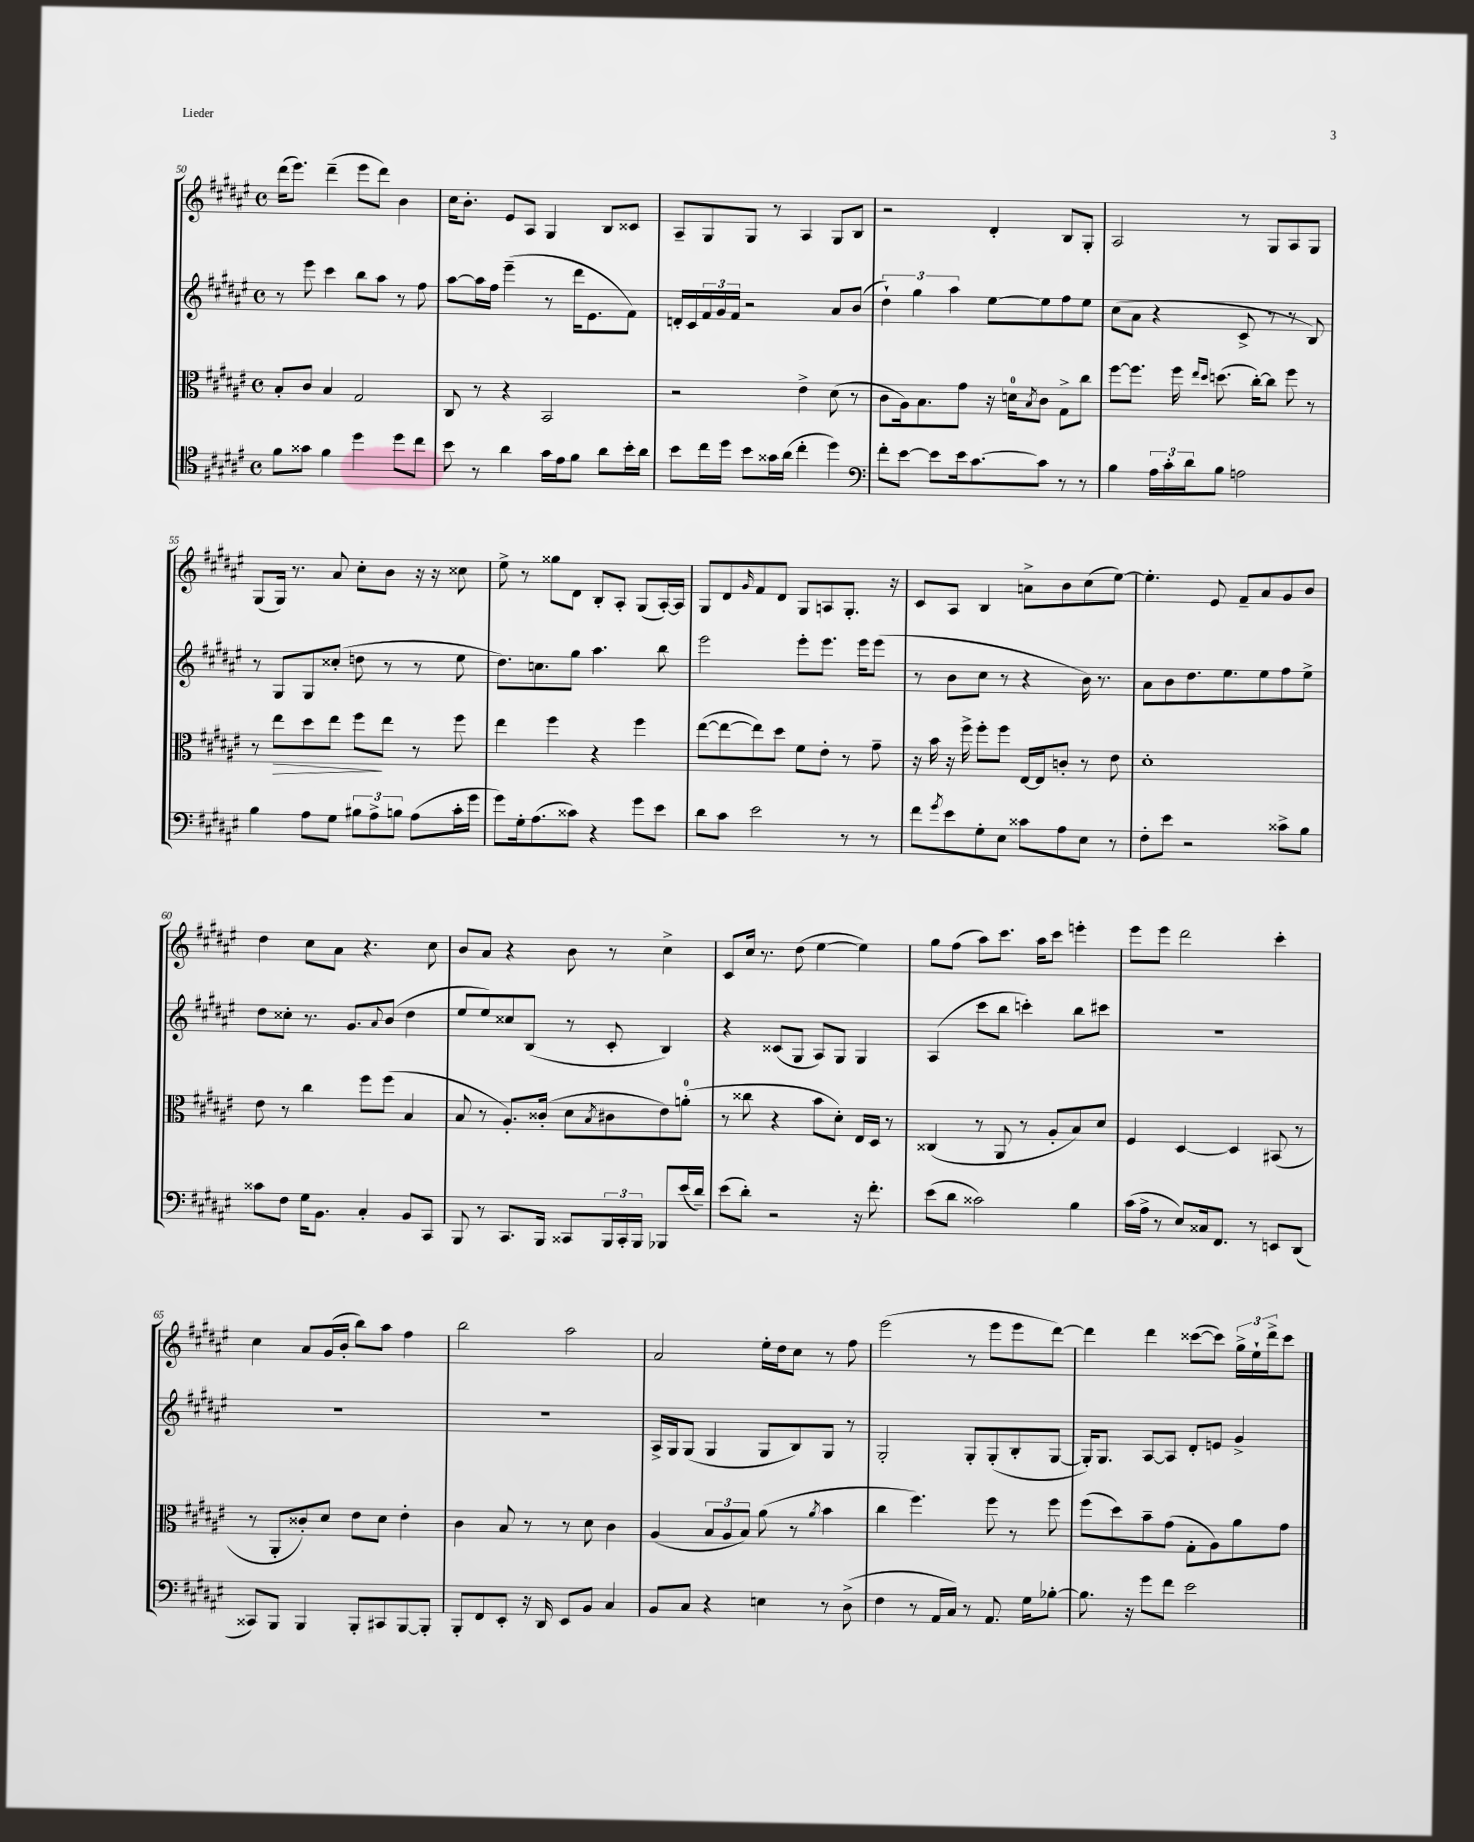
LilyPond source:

<<
\new StaffGroup <<
\new Staff = "s0" {
    \clef treble \key fis \major \defaultTimeSignature \time 4/4
    dis'''16( eis'''8.) dis'''4--( eis'''8 dis'''8) b'4 |
    cis''16 b'8.-. eis'8 ais8 gis4 b8 cisis'8 |
    ais8-- gis8 gis8 r8 ais4 gis8 b8 |
    r2 dis'4-. b8 gis8-. |
    ais2 r8 gis8 ais8 gis8 |
    gis8( gis16) r8. ais'8 cis''8-. b'8 r16 r16 cisis''8 |
    eis''8-> r8 gisis''8 dis'8 b8-. ais8-. gis8( ais16~-.) ais16 |
    gis8 dis'8 \grace { gis'16 } fis'8 dis'8 gis8 a8 gis8.-. r16 |
    cis'8 ais8 b4 a'8-> b'8 cis''8( eis''8~) |
    eis''4.-. eis'8 fis'8-- ais'8 gis'8 b'8 |
    dis''4 cis''8 ais'8 r4. cis''8 |
    b'8 ais'8 r4 b'8 r8 cis''4-> |
    cis'8 cis''16 r8. dis''8( eis''4~ eis''4) |
    gis''8 fis''8( ais''8) cis'''8. ais''16 cis'''8 e'''4-. |
    eis'''8 eis'''8 dis'''2 cis'''4-. |
    cis''4 ais'8 gis'16( b'16-. b''8) ais''8 fis''4 |
    b''2 ais''2 |
    ais'2 eis''16-. dis''16 cis''8 r8 fis''8 |
    eis'''2( r8 eis'''8 eis'''8 dis'''8~) |
    dis'''4 dis'''4 cisis'''8~( cisis'''8) \tuplet 3/2 { gis''16-> eis''16-! dis'''16-> } cisis'''8 \bar "|." |
}
\new Staff = "s1" {
    \clef treble \key fis \major \defaultTimeSignature \time 4/4
    r8 eis'''8 cis'''4 b''8 ais''8 r8 fis''8 |
    ais''8~ ais''16 fis''16 eis'''4--( r8 dis'''16 eis'8. fis'8) |
    d'16-. cis'16 \tuplet 3/2 { fis'16 gis'16 fis'16 } r2 ais'8 b'8( |
    \tuplet 3/2 { dis''4-!) gis''4 ais''4 } eis''8~ eis''8 fis''8 eis''8 |
    cis''8( ais'8 r4 cis'8-> r8 r8 b8) |
    r8 gis8 gis8 cisis''8-.( d''8 r8 r8 eis''8 |
    dis''8.) c''8. gis''8 ais''4. b''8 |
    eis'''2 eis'''8-. eis'''8. eis'''16 eis'''8( |
    r8 b'8 cis''8 r8 r4 b'16) r8. |
    ais'8 b'8 dis''8. eis''8. eis''8 fis''8 eis''8-> |
    dis''8 cisis''8-. r8. gis'8. \appoggiatura { ais'8 } b'8( dis''4 |
    eis''8 eis''8) cisis''8 b8( r8 cis'8-. b4) |
    r4 cisis'8( gis8 ais8) gis8 gis4 |
    ais4( cis'''8 b''8 c'''4-.) b''8 cis'''8 |
    R1 |
    R1 |
    R1 |
    ais16-> gis16 gis8( gis4 gis8 b8) gis8 r8 |
    gis2-. gis8-. gis8-.( b8-. gis8~ |
    gis16-.) gis8. ais8~ ais8 dis'8-. e'8 gis'4-> \bar "|." |
}
\new Staff = "s2" {
    \clef alto \key fis \major \defaultTimeSignature \time 4/4
    b8-. cis'8 b4 gis2 |
    cis8 r8 r4 b,2 |
    r2 eis'4-> dis'8( r8 |
    cis'8 ais16) b8. gis'8 r16 d'16-0 \acciaccatura { b8 } cis'8 gis8-> cis''8 |
    fis''8~ fis''8. fis''16 \grace { eis''16 dis''16 } d''8.( cis''16~-.) cis''8 fis''8 r8 |
    r8 eis''8\> dis''8 eis''8 fis''8\! eis''8 r8 fis''8 |
    eis''4 fis''4 r4 fis''4 |
    eis''8~( eis''8~ eis''8) dis''8 fis'8 eis'8-. r8 gis'8-- |
    r16 b'16 r16 fis''16-> fis''8-. fis''8 eis16~ eis16 c'8-. r8 eis'8 |
    dis'1-. |
    eis'8 r8 cis''4 fis''8 fis''8( b4 |
    b8 r8 ais8.-.) cisis'16-.( dis'8 \acciaccatura { b8 } cis'8 eis'8) a'8-0-.( |
    r8 cisis''8 r4 b'8 dis'8-.) eis16 dis16 r8 |
    cisis4( r8 ais,8 r8 ais8-. b8) dis'8 |
    fis4 dis4~ dis4 bis,8( r8 |
    r8 ais,8-. cisis'8-.) dis'8 eis'8 dis'8 eis'4-. |
    cis'4 b8 r8 r8 dis'8 cis'4 |
    ais4( \tuplet 3/2 { b8 ais8 b8) } ais'8( r8 \acciaccatura { ais'8 } b'4 |
    cis''4 fis''4.) fis''8 r8 fis''8 |
    fis''8( dis''8) b'8-- gis'8( gis8-. ais8) ais'8 gis'8 \bar "|." |
}
\new Staff = "s3" {
    \clef tenor \key fis \major \defaultTimeSignature \time 4/4
    fis'8 gisis'8 fis'4 dis''4 dis''8 cis''8 |
    b'8 r8 ais'4 gis'16 eis'16 fis'8 ais'8 b'16-. ais'16 |
    b'8 cis''16 dis''16 b'8 gisis'16 ais'16( cis''4-. dis''4) |
    \clef bass fis'8-. eis'8~ eis'8 eis'16 cis'8.~ cis'8 r8 r8 |
    b4 \tuplet 3/2 { ais16 cis'16-. dis'16 } b8 a2 |
    b4 ais8 gis8 \tuplet 3/2 { bis8 ais8-> b8 } ais8( cis'16-. gis'16 |
    gis'8) gis16-. ais8.( cisis'8) r4 gis'8 eis'8 |
    dis'8 cis'8 eis'2 r8 r8 |
    fis'8 \acciaccatura { gis'8 } eis'8 gis8-. eis8 cisis'8 ais8 eis8 r8 |
    fis8-. eis'8 r2 cisis'8-> b8 |
    cisis'8 fis8 gis16 b,8. cis4-. b,8 cis,8 |
    b,,8 r8 cis,8. b,,16 cisis,8 \tuplet 3/2 { b,,16 cisis,16-. b,,16 } bes,,8 eis'16( dis'16--) |
    eis'8( dis'8-.) r2 r16 fis'8.-. |
    eis'8( dis'8 cisis'2) b4 |
    cis'16( ais16-> r8 eis8) cisis16 fis,8. r8 e,8 dis,8( |
    cisis,8) b,,8 b,,4 b,,8-. cis,8 b,,8~ b,,8-. |
    b,,8-. fis,8 eis,8-. r16 dis,16 eis,8 b,8 cis4 |
    b,8 cis8 r4 e4 r8 dis8->( |
    fis4 r8 ais,16 cis16) r8 ais,8. gis16 bes8~-. |
    bes8. r16 gis'8 fis'8 eis'2 \bar "|." |
}
>>
>>
\layout { \context { \Score currentBarNumber = #50 } }
